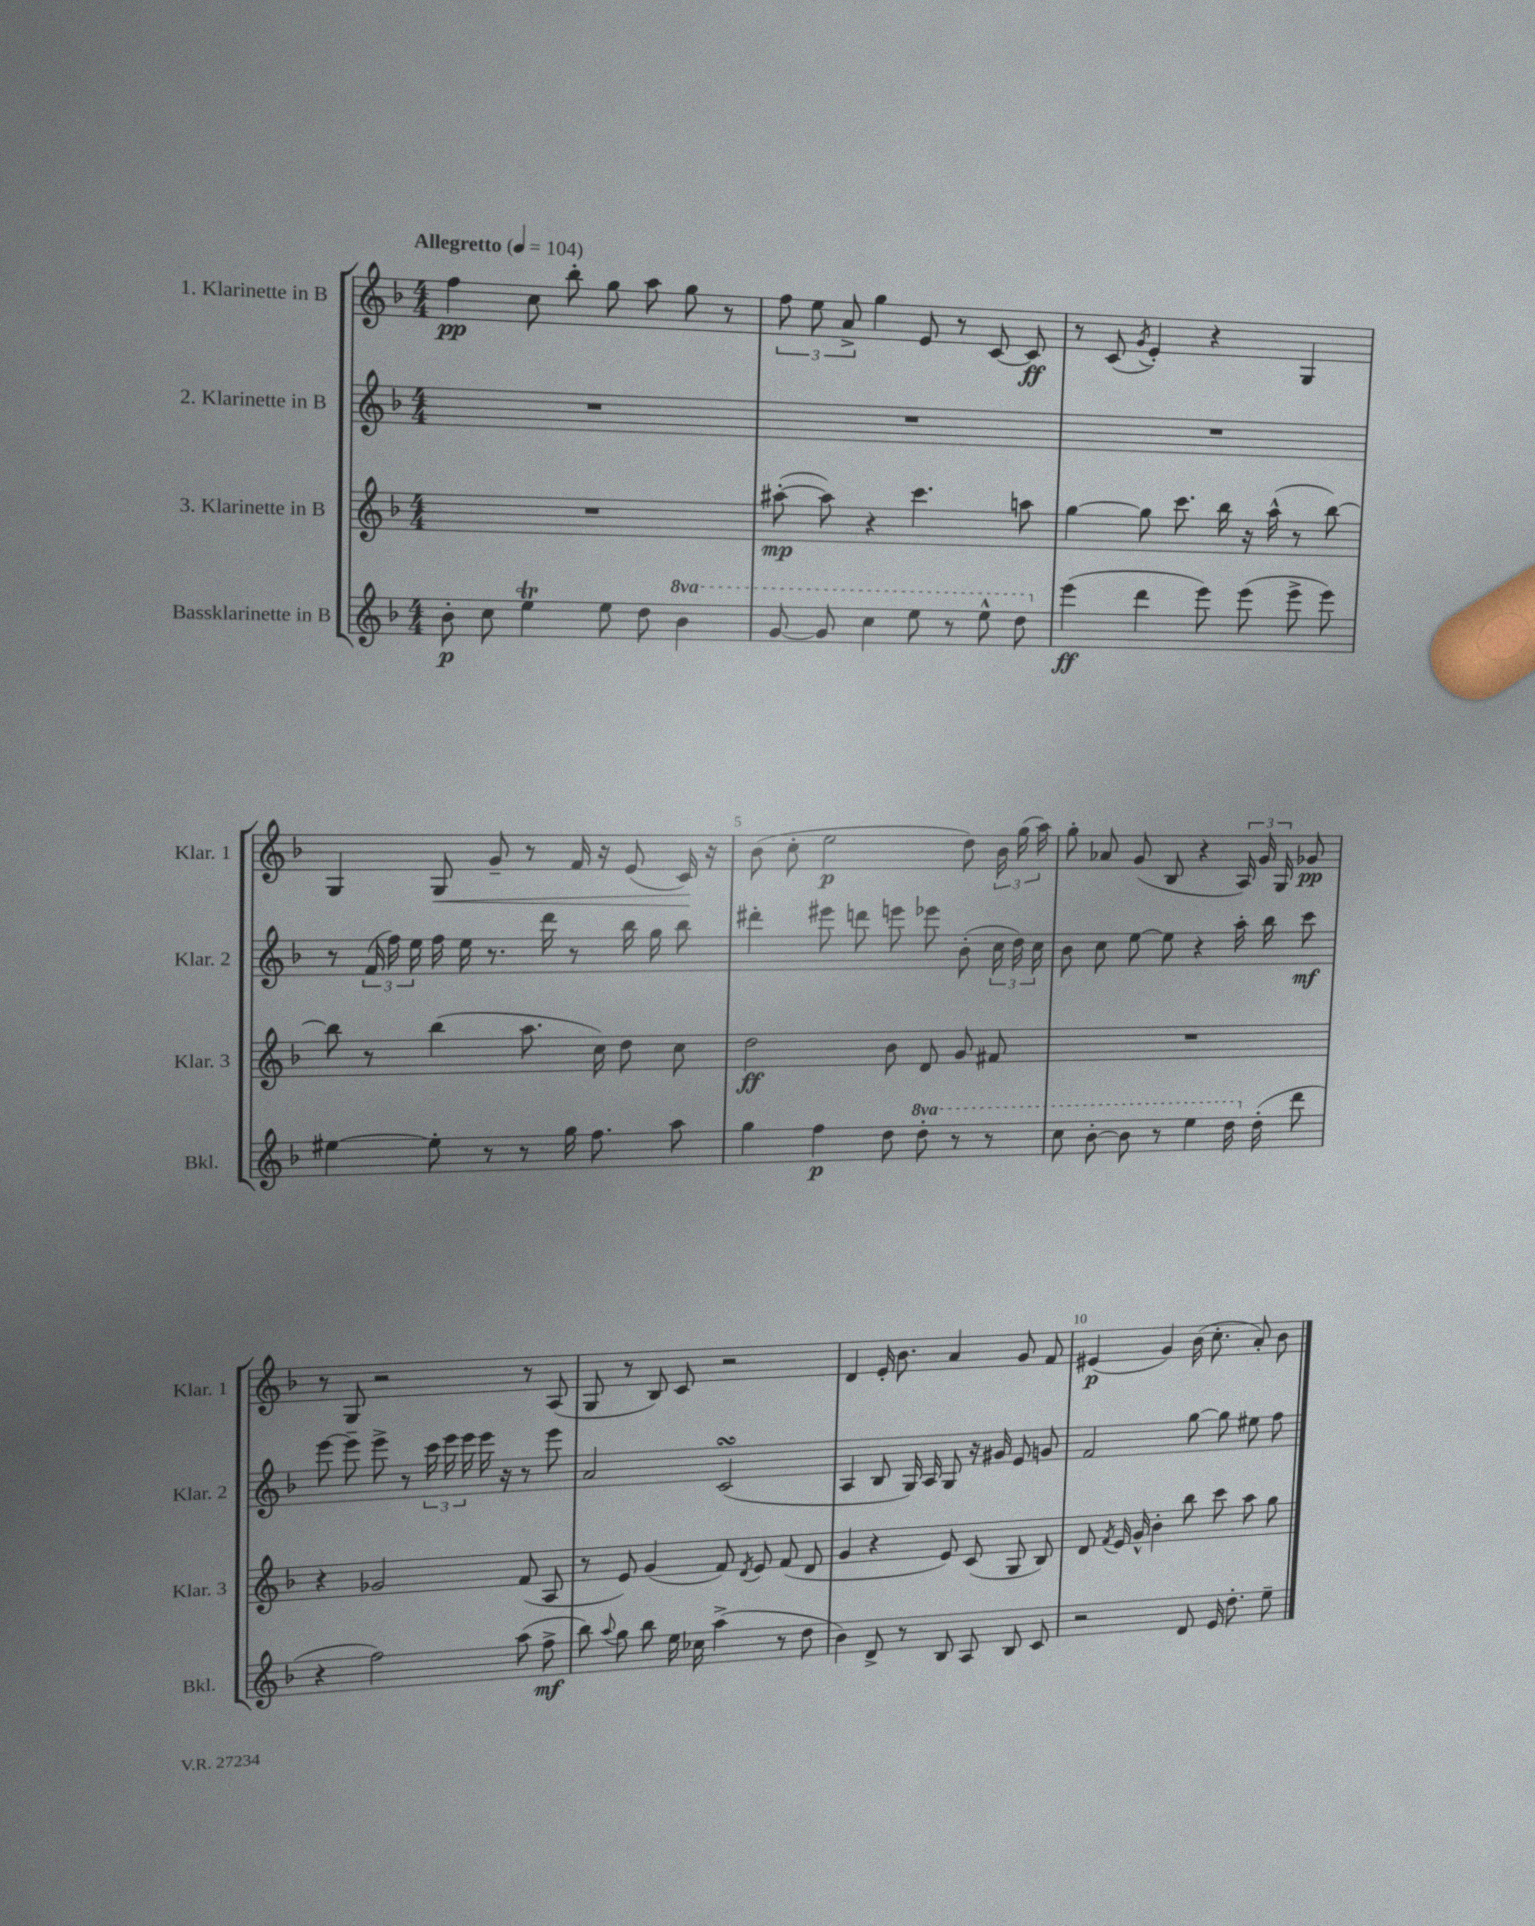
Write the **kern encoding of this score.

**kern	**kern	**kern	**kern
*staff4	*staff3	*staff2	*staff1
*clefG2	*clefG2	*clefG2	*clefG2
*k[b-]	*k[b-]	*k[b-]	*k[b-]
*M4/4	*M4/4	*M4/4	*M4/4
*MM104	*MM104	*MM104	*MM104
8b-'	1r	1r	4ff
8cc	.	.	.
4ee	.	.	8cc
.	.	.	8bb-'
8ee	.	.	8gg
8dd	.	.	8aa
4bb-	.	.	8gg
.	.	.	8r
=	=	=	=
[8gg	([8aa#'	1r	12ff
.	.	.	12ee
8gg]	8aa#])	.	.
.	.	.	12a^
4ccc	4r	.	4gg
8eee	4.ccc	.	8e
8r	.	.	8r
8eee^^	.	.	[8c
8ddd	8aa	.	8c]
=	=	=	=
(4eee	[4gg	1r	8r
.	.	.	(8c
.	.	.	8qg
4ddd	8gg]	.	4e')
.	8.ccc	.	.
8eee)	.	.	4r
.	16bb-	.	.
(8eee	16r	.	.
.	(16aa^^	.	.
8eee^	8r	.	4G
8eee)	[8bb-)	.	.
=	=	=	=
[4ee#	8bb-]	8r	4G
.	8r	(24f	.
.	.	24ff)	.
.	.	24ee	.
8ee#']	(4bb-	16ff	8G
.	.	16ee	.
8r	.	8.r	8g~
8r	8.aa	.	8r
.	.	16ddd	.
16gg	.	8r	16f
8.ff	16cc)	.	16r
.	8dd	16bb-	(8e
.	.	16gg	.
8aa	8cc	8bb-	16c)
.	.	.	16r
=	=	=	=
4gg	2dd	4ddd#'	(8b-
.	.	.	8cc'
4ff	.	8eee#	2ee
.	.	8ddd	.
8dd	8b-	8eee	.
8ddd'	8d	8eee-	.
8r	8g	(8b-'	8dd)
8r	8f#	24cc	24b-
.	.	24dd)	(24gg
.	.	24cc	24aa)
=	=	=	=
8ccc	1r	8b-	8gg'
[8bb-'	.	8cc	8a-
8bb-]	.	[8ee	(8g
8r	.	8ee]	8B-
4eee	.	4r	4r
16ddd	.	16aa'	24A)
.	.	.	24g
(16dd'	.	16bb-	.
.	.	.	24G
8ddd	.	8ccc	8g-
=	=	=	=
4r	4r	[8eee	8r
.	.	8eee~]	8G
2ff)	2g-	8eee^	2r
.	.	8r	.
.	.	24ccc	.
.	.	24eee	.
.	.	24eee	.
.	.	16eee	.
.	.	16r	.
(8aa	(8f	8r	8r
8ff^	8A	8eee	(8A
=	=	=	=
8bb-)	8r	2a	8G
8qqaa	.	.	.
8gg	8e)	.	8r
8bb-	(4g	.	8B-)
16ee	.	.	8c
16cc-	.	.	.
(4aa^	8f)	(2c	2r
.	8qd	.	.
.	8e	.	.
8r	(8f	.	.
8dd	8d	.	.
=	=	=	=
4b-)	4g	4A	4d
8d^	4r	8B-	16e'
.	.	.	8.b-
8r	.	16G)	.
.	.	16A	.
8B-	8e)	8G	4a
8A	(8c	16r	.
.	.	16g#	.
8B-	8G	8e	8g
8c	8B-)	8g	8f
=	=	=	=
2r	8d	2f	(4e#
.	8qf	.	.
.	16e	.	.
.	16g^^	.	.
.	4b-'	.	4g)
8d	8bb-	[8gg	(16b-
.	.	.	8.cc'
16e	8ccc	8gg]	.
8.dd'	.	.	.
.	8aa	8ee#	8a')
8ee~	8gg	8ff	8b-
==	==	==	==
*-	*-	*-	*-
